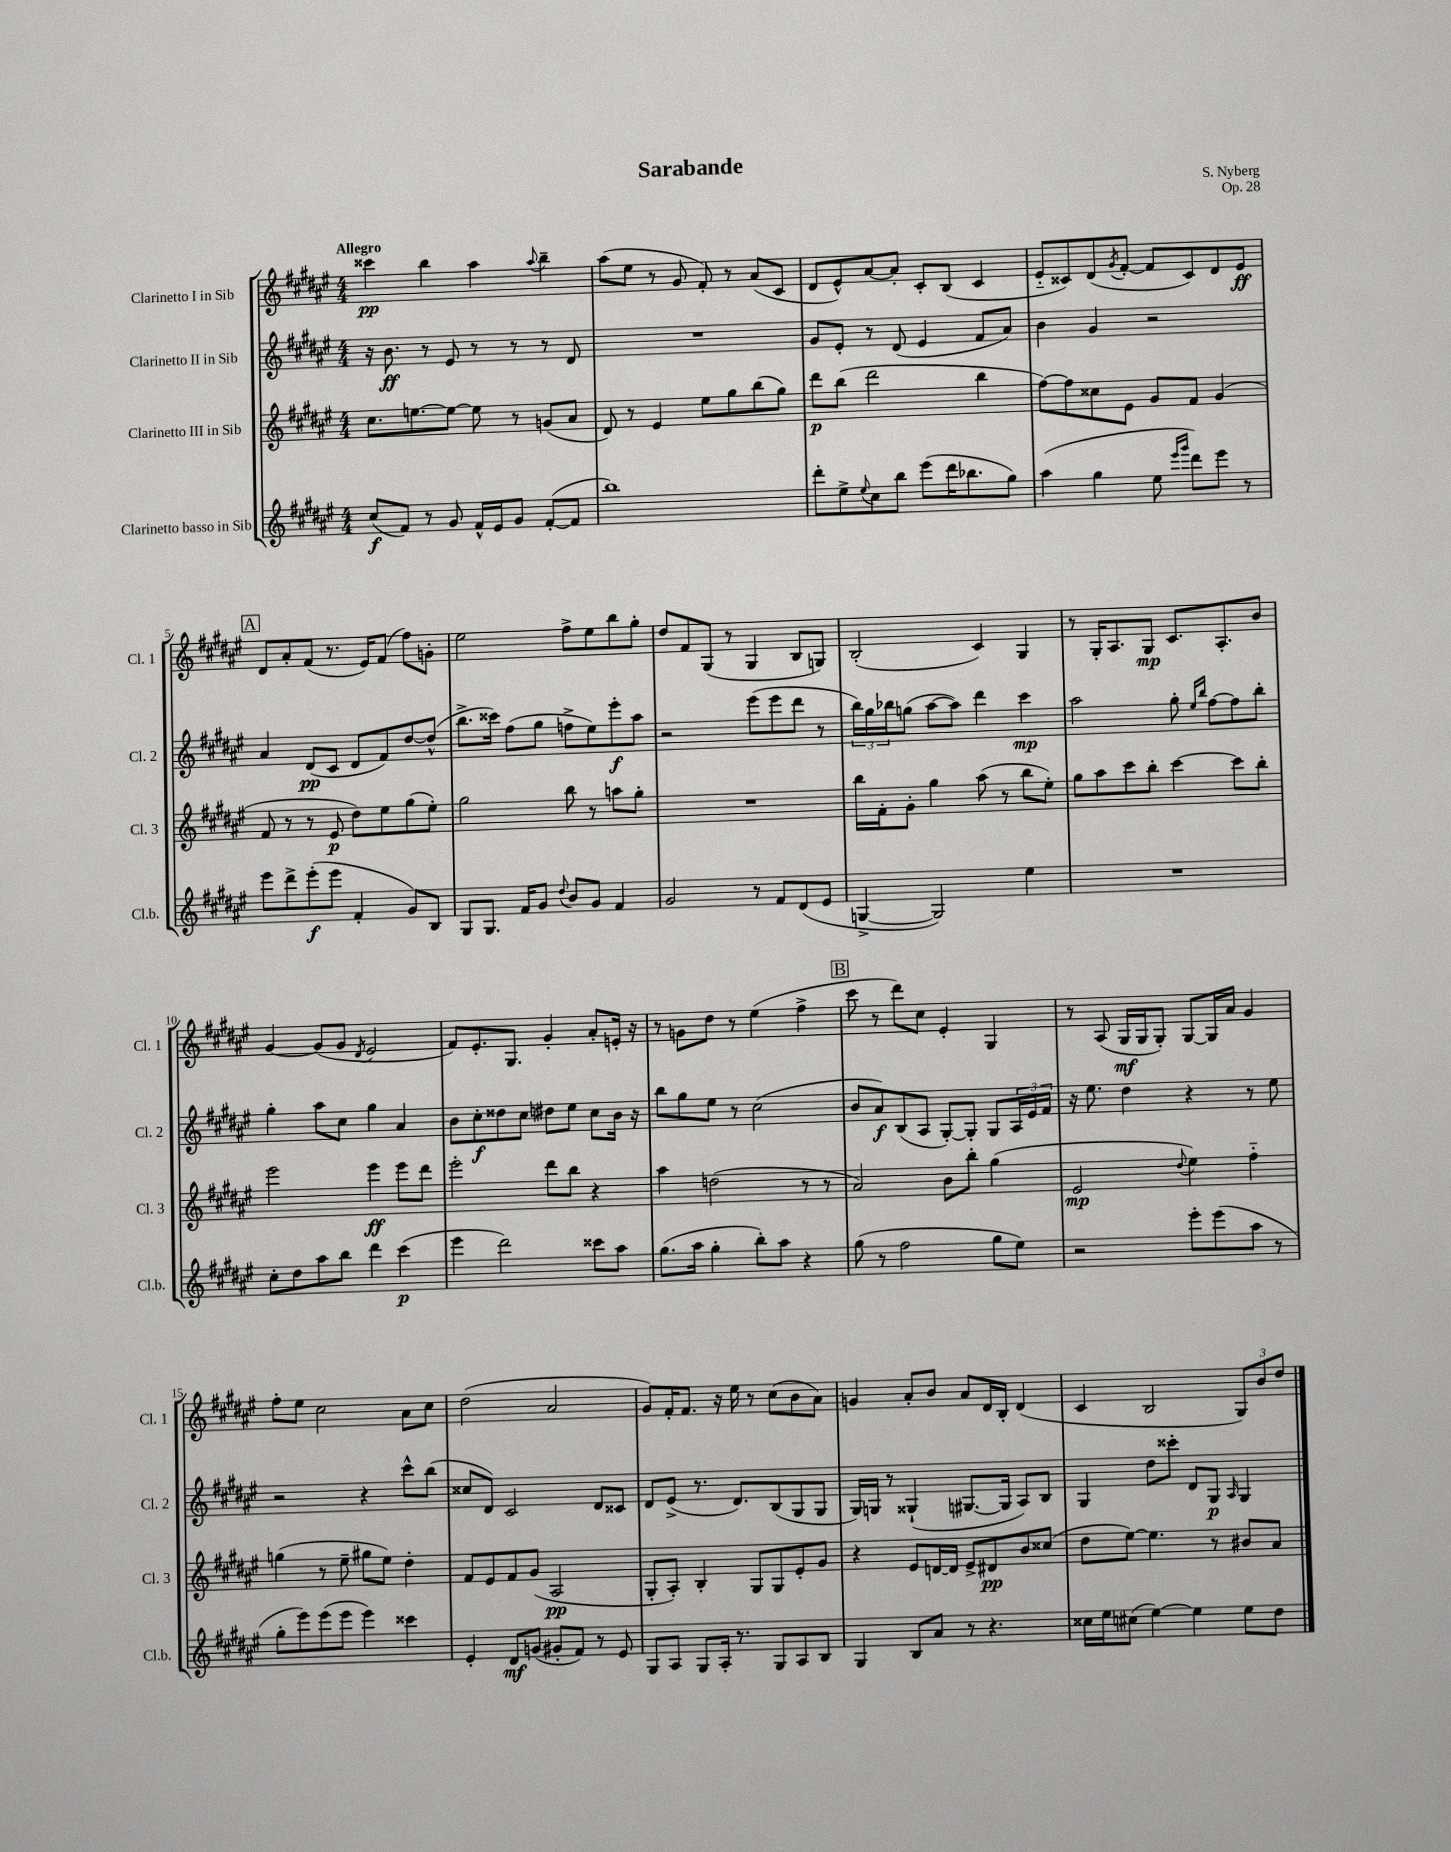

**kern	**kern	**kern	**kern
*staff4	*staff3	*staff2	*staff1
*clefG2	*clefG2	*clefG2	*clefG2
*k[f#c#g#d#a#e#]	*k[f#c#g#d#a#e#]	*k[f#c#g#d#a#e#]	*k[f#c#g#d#a#e#]
*M4/4	*M4/4	*M4/4	*M4/4
(8cc#	8.cc#	16r	4ccc##
.	.	8.b	.
8f#)	.	.	.
.	[8.ee	.	.
8r	.	8r	4bb
8g#	8ee_	8e#	.
16f#^^	8ee]	8r	4aa#
16e#	.	.	.
8g#	8r	8r	.
.	.	.	8qqaa#
([8f#'	(8g	8r	4bb~
8f#]	8a#	8d#	.
=	=	=	=
1bb)	8d#)	1r	(8aa#
.	8r	.	8ee#
.	4e#	.	8r
.	.	.	8g#
.	8ee#	.	8f#')
.	8gg#	.	8r
.	(8bb	.	(8a#
.	8gg#)	.	8c#
=	=	=	=
8ddd#'	8ddd#	8g#	8d#
8ee#^	(8bb	8e#'	8e#^^)
8qqee#	.	.	.
8cc#	2ddd#	8r	[8a#
8bb	.	(8d#	8a#']
(8eee#	.	4e#	8c#'
16ddd#	.	.	(8B
8.bb-	.	.	.
.	4bb	8f#	4c#
8gg#)	.	8a#)	.
=	=	=	=
(4aa#	[8ff#)	4b	8e#'~
.	8ff#]	.	8c##)
4gg#	8cc##	4g#	(8d#
.	.	.	8qg#
.	8e#	.	[8f#'
8ee#	8g#	2r	8f#]
16qqeee#	.	.	.
16qqggg#	.	.	.
8ddd#)	8f#	.	8c##)
8eee#	(4g#	.	8d#
8r	.	.	8e#
=	=	=	=
8eee#	8f#	4a#	8d#
8ddd#^	8r	.	8a#'
(8eee#'	8r	(8d#	(8f#
8eee#	8e#	8c#	8.r
4f#'	8dd#)	8d#	.
.	.	.	16e#)
.	8ee#	8f#)	(8f#
8g#)	(8gg#	[8dd#	8ff#)
8B	8ee#')	(8dd#^^]	8g'
=	=	=	=
8G#	2gg#	8.bb^	2ee#
8.G#	.	.	.
.	.	16ccc##)	.
.	.	(8ff#	.
16f#	.	.	.
8g#	.	8gg#	.
8qqdd#	.	.	.
8b	8bb	8ff^	8ff#^
8g#	8r	8ee#)	8ee#
4f#	8aa	8eee#'	8bb
.	8gg#'	8aa#	8gg#'
=	=	=	=
2g#	1r	2r	8dd#
.	.	.	8f#
.	.	.	(8G#
.	.	.	8r
8r	.	(8eee#	4G#
8f#	.	8eee#	.
(8d#	.	8ddd#	8B
8e#	.	8r	8G)
=	=	=	=
[4G^	16bb	24bb)	(2B'
.	.	24gg#	.
.	16f#'	.	.
.	.	24bb-	.
.	8g#'	(8gg	.
2G])	4gg#	[8aa#	.
.	.	8aa#])	.
.	(8aa#	4ddd#	4c#)
.	8r	.	.
4ee#	8bb	4ccc#	4G#
.	8ee#')	.	.
=	=	=	=
1r	8gg#	2aa#	8r
.	8aa#	.	16G#'
.	.	.	8.A#
.	8ccc#	.	.
.	8bb'	.	8G#
.	[4ccc#	8gg#'	8.c#
.	.	16qqee#	.
.	.	16qqbb	.
.	.	[8ff#	.
.	.	.	8.A#'
.	8ccc#]	8ff#]	.
.	8bb'	8bb'	8b
=	=	=	=
8cc#'	2eee#	4gg#'	[4g#
8dd#	.	.	.
8aa#	.	8aa#	(8g#]
8bb	.	8cc#	8g#
.	.	.	8qd#
4ddd#	4eee#	4gg#	2e#
(4ccc#	8eee#	4a#	.
.	8ddd#	.	.
=	=	=	=
4eee#	2eee#'	8b	8f#)
.	.	8cc#'	8.e#'
2ddd#)	.	8dd##	.
.	.	.	8.G#
.	.	8cc#	.
.	8ddd#	8dd#	4g#'
.	8bb	8ee#	.
8ccc##	4r	8cc#	8a#'
8aa#	.	16b	16e'
.	.	16r	16r
=	=	=	=
(8.gg#	4aa#	8bb	8r
.	.	8gg#	8g
16aa#	.	.	.
4gg#'	(2dd	8ee#	8dd#
.	.	8r	8r
8bb')	.	(2cc#	(4ee#
8aa#	.	.	.
4r	8r	.	4ff#^
.	8r	.	.
=	=	=	=
(8gg#	2a#)	8b	8ccc#
8r	.	8a#)	8r
2ff#	.	(8B	8ddd#)
.	.	8A#	8cc#
.	8b	[8G#')	4e#'
.	8bb'	8G#']	.
8gg#	(4gg#	8G#	4G#
8ee#)	.	24A#	.
.	.	24e#	.
.	.	24f#	.
=	=	=	=
2r	2e#	16r	8r
.	.	8.ee#	.
.	.	.	(8A#
.	.	4dd#	16G#
.	.	.	16G#
.	.	.	8G#')
.	8qqdd#	.	.
8eee#'	4ee#)	4r	[8G#
(8eee#	.	.	16G#]
.	.	.	16a#
8aa#	4ff#'~	8r	4g#
8r	.	8ee#	.
=	=	=	=
8gg#'	(4gg	2r	8ff#'
8eee#)	.	.	8ee#
(8eee#	8r	.	2cc#
8eee#	8ee#~	.	.
4eee#)	8gg#	4r	.
.	8ee#)	.	.
4ccc##	4dd#'	8ccc#^^	8a#
.	.	(8bb	8cc#
=	=	=	=
4e#'	8f#	8cc##	(2dd#
.	8e#	8d#)	.
8d#	8f#	2c#	.
(8g	(8g#	.	.
8g#'	2A#	.	2a#
8f#)	.	.	.
8r	.	8d#	.
8e#	.	8c##	.
=	=	=	=
8G#	8G#'	8d#	8g#)
8A#	8A#')	(8e#^	16f#'
.	.	.	8.f#
8G#	4B'	8.r	.
16A#'	.	.	16r
8.r	.	8.d#)	16ee#
.	8G#	.	8r
8G#	8G#	(8B	(8cc#
8A#	8e#'	8G#	8b
8B	8g#	8G#	8a#)
=	=	=	=
4G#	4r	16G#)	4g
.	.	16G	.
.	.	8r	.
8B	8e#	(4G##`	8a#'
8a#	[16d	.	8b
.	16d]	.	.
8r	8e#^	[8.G#	8a#
4.r	8d#	.	16d#
.	.	16G#]	16B'
.	8b	8A#)	(4d#
.	(8cc##	8B	.
=	=	=	=
16cc##	8dd#	4G#	4c#
16ee#	.	.	.
(8cc#	[8ee#)	.	.
[4ee#)	4.ee#]	8dd#	2B
.	.	8ccc##'	.
4ee#]	.	8d#	.
.	8r	8G#	.
.	.	16qqA#	.
8ee#	8b#	4G#	12G#)
.	.	.	12b
8dd#	8a#	.	.
.	.	.	12dd#
==	==	==	==
*-	*-	*-	*-
